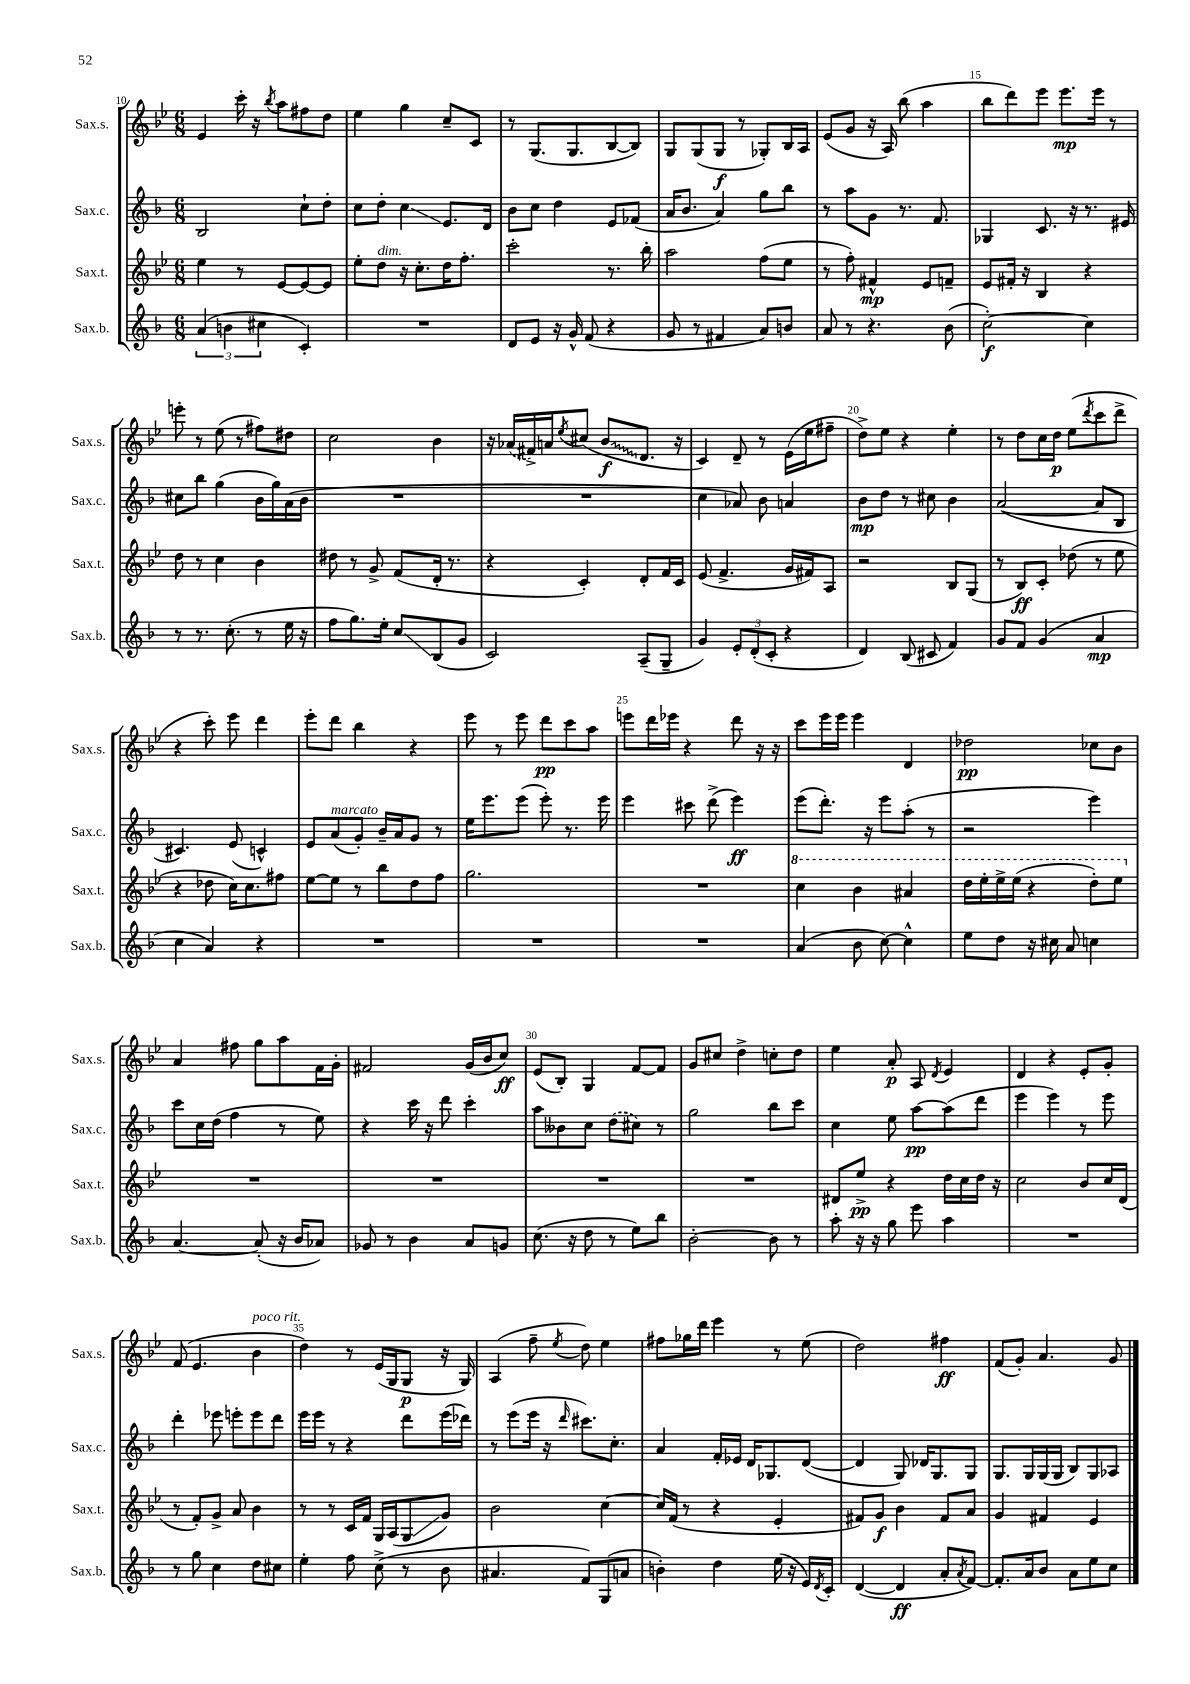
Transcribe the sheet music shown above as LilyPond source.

<<
\new StaffGroup <<
\new Staff = "s0" \with { instrumentName = "Sax.s." shortInstrumentName = "Sax.s." } {
    \clef treble \key bes \major \numericTimeSignature \time 6/8
    ees'4 c'''16-. r16 \acciaccatura { bes''8 } a''8 fis''8 d''8 |
    ees''4 g''4 c''8-- c'8 |
    r8 g8.( g8. bes8~ bes8) |
    g8 g8( g8\f r8 ges8-.) bes16 a16 |
    ees'8( g'8 r16 a16) bes''8( a''4 |
    bes''8 d'''8) ees'''8 ees'''8.\mp ees'''16 r8 |
    e'''8-. r8 ees''8( r8 fis''8) dis''8 |
    c''2 bes'4 |
    r16 \once \slurDashed aes'16( fis'16->) a'16 \acciaccatura { ees''8 } cis''8( \once \override Glissando.style = #'zigzag bes'8\glissando\f d'8. r16 |
    c'4) d'8-- r8 ees'16( ees''16 fis''8-- |
    d''8->) ees''8 r4 ees''4-. |
    r8 d''8 c''16 d''16\p ees''8( \acciaccatura { d'''8 } c'''8 d'''8-> |
    r4 c'''8-.) ees'''8 d'''4 |
    ees'''8-. d'''8 bes''4 r4 |
    ees'''8 r8 ees'''8 d'''8\pp c'''8 a''8 |
    e'''8 d'''16 ees'''16 r4 d'''8 r16 r16 |
    c'''8 ees'''16 ees'''16 ees'''4 d'4 |
    des''2\pp ces''8 bes'8 |
    a'4 fis''8 g''8 a''8 f'16 g'16-. |
    fis'2 g'16( bes'16 c''8\ff) |
    ees'8( bes8-.) g4 f'8~ f'8 |
    g'8 cis''8 d''4-> c''8-. d''8 |
    ees''4 a'8-.\p a8 \acciaccatura { d'8 } ees'4 |
    d'4 r4 ees'8-. g'8-. |
    f'8( ees'4. bes'4^\markup { \italic "poco rit." } |
    d''4) r8 ees'16( g16 g8\p r16 g16) |
    a4( f''8-- \acciaccatura { ees''8 } d''8) ees''4 |
    fis''8 ges''16 d'''16 ees'''4 r8 ees''8( |
    d''2) fis''4\ff |
    f'8( g'8-.) a'4. g'8 \bar "|." |
}
\new Staff = "s1" \with { instrumentName = "Sax.c." shortInstrumentName = "Sax.c." } {
    \clef treble \key f \major \numericTimeSignature \time 6/8
    bes2 c''8-! d''8-. |
    c''8 d''8-. c''4\glissando e'8. d'16 |
    bes'8 c''8 d''4 e'8 fes'8( |
    a'16 bes'8. a'4) g''8 bes''8 |
    r8 a''8 g'8 r8. f'8. |
    ges4 c'8. r16 r8. eis'16 |
    cis''8 bes''8 g''4( bes'16 g''16) a'16( bes'16 |
    R2. |
    R2. |
    c''4 aes'8) bes'8 a'4 |
    bes'8\mp d''8 r8 cis''8 bes'4 |
    a'2~( a'8 bes8 |
    cis'4.) e'8( c'4-^) |
    e'8 a'8^\markup { \italic "marcato" }( g'8-.) bes'16-- a'16 g'8 r8 |
    e''16 e'''8. e'''8( e'''8-.) r8. e'''16 |
    e'''4 cis'''8 d'''8->( e'''4\ff) |
    e'''8( d'''8.-.) r16 e'''8 a''8-.( r8 |
    r2 e'''4) |
    c'''8 c''16 d''16( f''4 r8 e''8) |
    r4 c'''16 r16 d'''8 c'''4-. |
    a''8 beses'8 c''8 \once \slurDashed d''8( cis''8) r8 |
    g''2 bes''8 c'''8 |
    c''4 e''8 a''8~\pp a''8( d'''8 |
    e'''4 e'''4) r8 e'''8 |
    d'''4-. ees'''8 e'''8-. e'''8 d'''8 |
    e'''16 e'''16 r8 r4 d'''8 e'''16( des'''16) |
    r8 e'''8( e'''16 r16 \grace { d'''16 } cis'''8.) c''8.-. |
    a'4 f'16-. ees'16 d'16 ges8. d'8~( |
    d'4 g8) des'16 g8. g8 |
    g8. g16 g16( g16 bes8) g8 aes8 \bar "|." |
}
\new Staff = "s2" \with { instrumentName = "Sax.t." shortInstrumentName = "Sax.t." } {
    \clef treble \key bes \major \numericTimeSignature \time 6/8
    ees''4 r8 ees'8~ ees'8~ ees'8 |
    ees''8-. d''8^\markup { \italic "dim." } r16 c''8.-. d''16 f''8.-. |
    c'''2-. r8. bes''16-. |
    a''2 f''8( ees''8 |
    r8 f''8-.) fis'4-^\mp ees'8 f'8-- |
    ees'8 fis'16-. r16 bes4 r4 |
    d''8 r8 c''4 bes'4 |
    dis''8 r8 g'8-> f'8( d'16-. r8. |
    r4 c'4-.) d'8-. f'16 c'16 |
    ees'8( f'4.-> g'16 fis'16) a8 |
    r2 bes8 g8( |
    r8 bes8\ff) c'8-. des''8( r8 ees''8 |
    r4 des''8 c''16) c''8. fis''8 |
    ees''8~ ees''8 r8 bes''8 d''8 f''8 |
    g''2. |
    R2. |
    \ottava #1 c'''4 bes''4 ais''4 |
    d'''16 ees'''16-. ees'''16-> ees'''16( r4 d'''8-.) ees'''8 \ottava #0 |
    R2. |
    R2. |
    R2. |
    R2. |
    dis'8 ees''8->\pp r4 d''16 c''16 d''16 r16 |
    c''2 bes'8 c''16 d'16( |
    r8 f'8-.) g'8-> a'8 bes'4 |
    r8 r8 c'16 f'16 g16 a16( g8\glissando g'8) |
    bes'2 c''4~ |
    c''16 f'16( r8 r4 ees'4-. |
    fis'8) g'8\f bes'4 fis'8 a'8 |
    g'4 fis'4 ees'4 \bar "|." |
}
\new Staff = "s3" \with { instrumentName = "Sax.b." shortInstrumentName = "Sax.b." } {
    \clef treble \key f \major \numericTimeSignature \time 6/8
    \tuplet 3/2 { a'4( b'4 cis''4 } c'4-.) |
    R2. |
    d'8 e'8 r16 g'16-^ f'8( r4 |
    g'8 r8 fis'4 a'8) b'8 |
    a'8 r8 r4. bes'8( |
    c''2~-.\f) c''4 |
    r8 r8. c''8.-.( r8 e''16 r16 |
    f''8 g''8.) e''16-. c''8\glissando bes8( g'8 |
    c'2) a8--( g8-- |
    g'4) \tuplet 3/2 { e'8-. d'8-.( c'8-. } r4 |
    d'4) bes8( cis'8 f'4) |
    g'8 f'8 g'4( a'4\mp |
    c''4 a'4) r4 |
    R2. |
    R2. |
    R2. |
    a'4( bes'8 c''8~) c''4-^ |
    e''8 d''8 r16 cis''16 a'8 c''4 |
    a'4.~ a'8-.( r16 bes'16 aes'8) |
    ges'8 r8 bes'4 a'8 g'8 |
    c''8.( r16 d''8 r8 e''8) bes''8 |
    bes'2~-. bes'8 r8 |
    a''8-. r16 r16 g''8 e'''8 a''4 |
    R2. |
    r8 g''8 c''4 d''8 cis''8 |
    e''4-. f''8 c''8->( r8 bes'8 |
    ais'4. f'8) g8( a'8 |
    b'4-.) d''4 e''16( r16 e'16) \acciaccatura { d'8 } c'16-. |
    d'4~( d'4\ff a'8-. \acciaccatura { a'8 } f'8~) |
    f'8.-. a'16 bes'8 a'8 e''8 c''8 \bar "|." |
}
>>
>>
\layout { \context { \Score currentBarNumber = #10 \override BarNumber.break-visibility = ##(#f #t #t) barNumberVisibility = #(every-nth-bar-number-visible 5) } }
